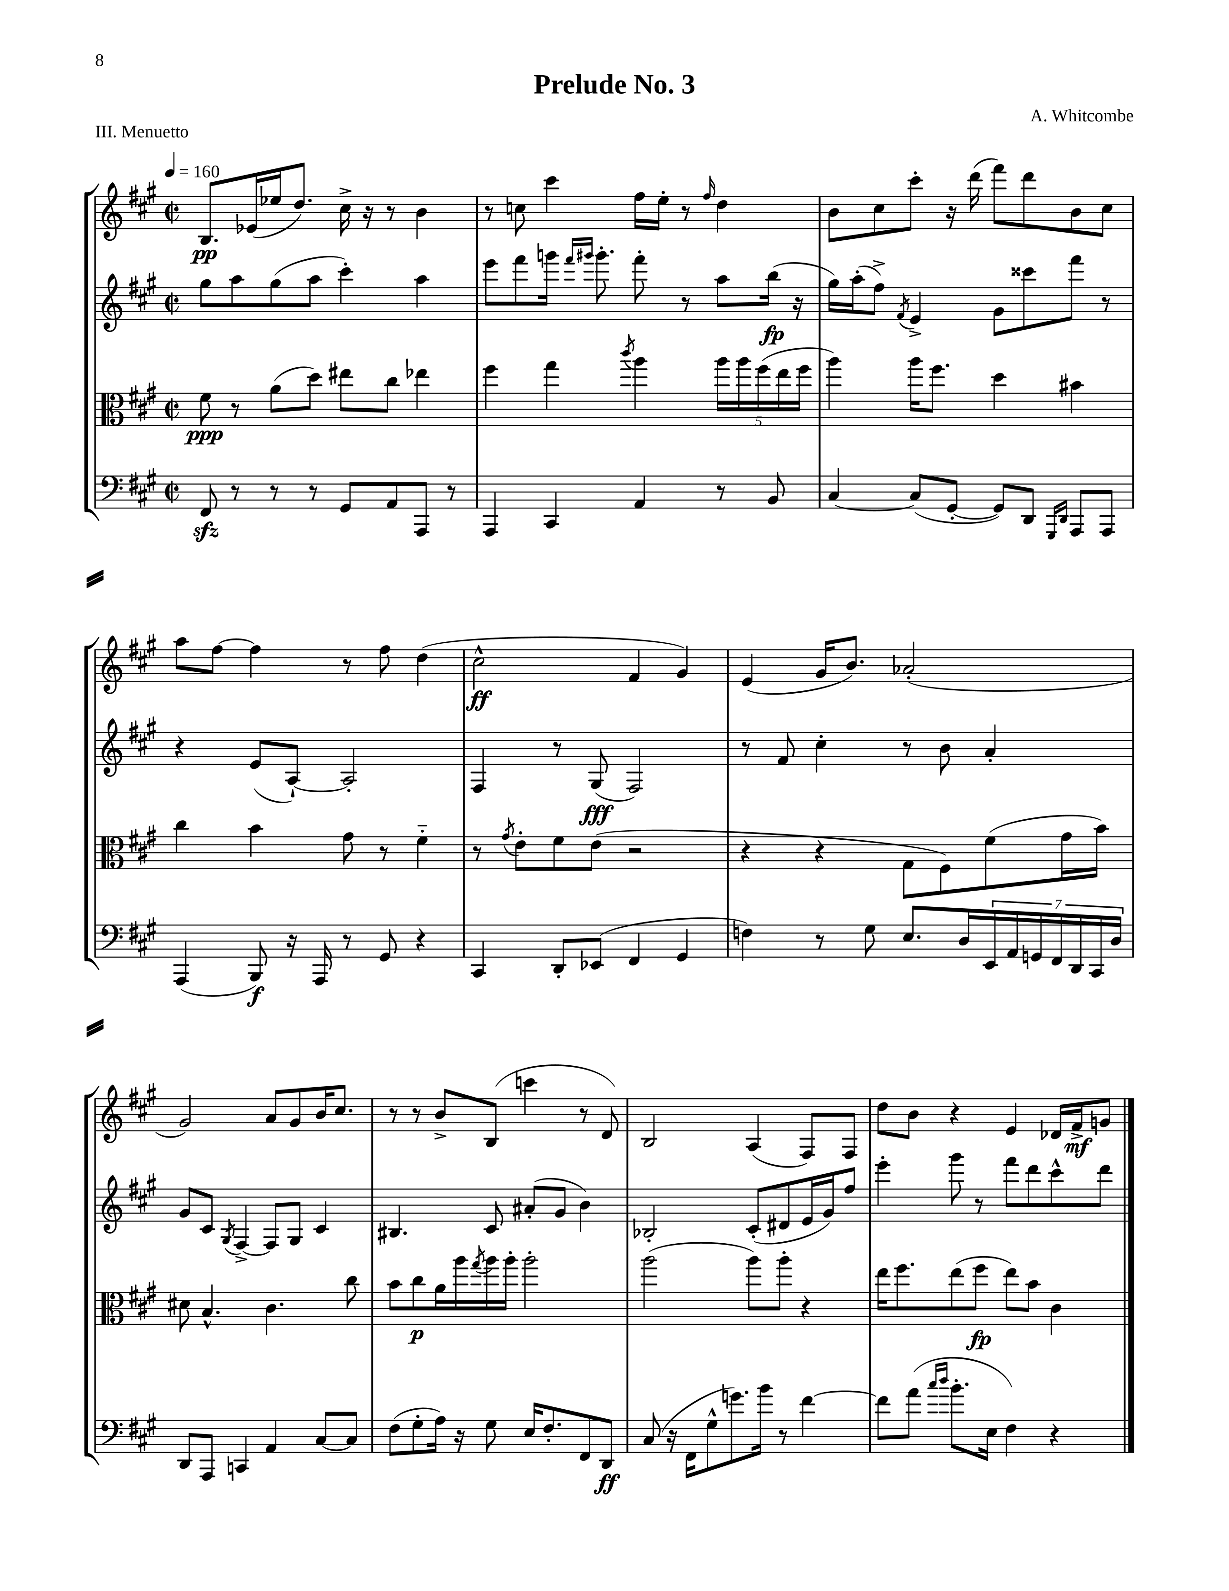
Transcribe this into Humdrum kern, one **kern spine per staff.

**kern	**dynam	**kern	**dynam	**kern	**dynam	**kern	**dynam
*part4	*part4	*part3	*part3	*part2	*part2	*part1	*part1
*staff4	*staff4	*staff3	*staff3	*staff2	*staff2	*staff1	*staff1
*clefF4	*	*clefC3	*	*clefG2	*	*clefG2	*
*k[f#c#g#]	*	*k[f#c#g#]	*	*k[f#c#g#]	*	*k[f#c#g#]	*
*M2/2	*	*M2/2	*	*M2/2	*	*M2/2	*
*met(c|)	*	*met(c|)	*	*met(c|)	*	*met(c|)	*
*MM160	*	*MM160	*	*MM160	*	*MM160	*
=1	=1	=1	=1	=1	=1	=1	=1
8FF#zz/	.	8f#\	ppp	8gg#\L	.	8.B/L	pp
8r	.	8r	.	8aa\	.	.	.
.	.	.	.	.	.	(16e-X/L	.
8r	.	(8a\L	.	(8gg#\	.	16ee-X/J	.
.	.	.	.	.	.	8.dd/J)	.
8r	.	8dd\J)	.	8aa\J	.	.	.
8GG#/L	.	8ee#X\L	.	4ccc#'\)	.	16cc#^\	.
.	.	.	.	.	.	16r	.
8AA/	.	8cc#\J	.	.	.	8r	.
8AAA/J	.	4ee-X\	.	4aa\	.	4b\	.
8r	.	.	.	.	.	.	.
=2	=2	=2	=2	=2	=2	=2	=2
4AAA/	.	4ff#\	.	8eee\L	.	8r	.
.	.	.	.	8fff#\	.	8ccn\	.
4CC#/	.	4gg#\	.	16gggn\Jk	.	4ccc#\	.
.	.	.	.	16qqfff#/LL	.	.	.
.	.	.	.	16qqggg#X/JJ	.	.	.
.	.	.	.	8.ggg#'\	.	.	.
.	.	8qccc#/	.	.	.	.	.
4AA/	.	4aa\	.	8fff#'\	.	16ff#\LL	.
.	.	.	.	.	.	16ee'\JJ	.
.	.	.	.	8r	.	8r	.
.	.	.	.	.	.	16qqff#/	.
8r	.	20aa\LL	.	8aa\L	.	4dd\	.
.	.	20aa\	.	.	.	.	.
.	.	(20ff#\	.	.	.	.	.
8BB/	.	.	.	(16bb\Jk	fp	.	.
.	.	20ee\	.	.	.	.	.
.	.	.	.	16r	.	.	.
.	.	20ff#\JJ	.	.	.	.	.
=3	=3	=3	=3	=3	=3	=3	=3
[4C#/	.	4aa\)	.	16gg#\LL)	.	8b\L	.
.	.	.	.	(16aa'\J	.	.	.
.	.	.	.	8ff#^\J)	.	8cc#\	.
.	.	.	.	8qf#/	.	.	.
(8C#/L]	.	16aa\KL	.	4e^/	.	8ccc#'\J	.
.	.	8.ff#\J	.	.	.	.	.
[8GG#'/J	.	.	.	.	.	16r	.
.	.	.	.	.	.	(16ddd\	.
8GG#/L])	.	4dd\	.	8g#\L	.	8fff#\L)	.
8DD/J	.	.	.	8ccc##X\	.	8ddd\	.
16qqGGG#/LL	.	.	.	.	.	.	.
16qqDD/JJ	.	.	.	.	.	.	.
8AAA/L	.	4b#X\	.	8fff#\J	.	8b\	.
8AAA/J	.	.	.	8r	.	8cc#\J	.
!!LO:LB:g=z
=4	=4	=4	=4	=4	=4	=4	=4
(4AAA/	.	4cc#\	.	4r	.	8aa\L	.
.	.	.	.	.	.	[8ff#\J	.
8BBB/)	f	4b\	.	(8e/L	.	4ff#\]	.
16r	.	.	.	[8A`/J)	.	.	.
16AAA/	.	.	.	.	.	.	.
8r	.	8g#\	.	2A'/]	.	8r	.
8GG#/	.	8r	.	.	.	8ff#\	.
4r	.	4f#\	.	.	.	(4dd\	.
=5	=5	=5	=5	=5	=5	=5	=5
4CC#/	.	8r	.	4F#/	.	2cc#^^\	ff
.	.	8qg#/	.	.	.	.	.
.	.	8e'\L	.	.	.	.	.
8DD'/L	.	8f#\	.	8r	.	.	.
(8EE-X/J	.	(8e\J	.	(8G#/	fff	.	.
4FF#/	.	2r	.	2F#/)	.	4f#/	.
4GG#/	.	.	.	.	.	4g#/)	.
=6	=6	=6	=6	=6	=6	=6	=6
4Fn\)	.	4r	.	8r	.	(4e/	.
.	.	.	.	8f#/	.	.	.
8r	.	4r	.	4cc#'\	.	16g#/KL	.
.	.	.	.	.	.	8.b/J)	.
8G#\	.	.	.	.	.	.	.
8.E/L	.	8G#\L	.	8r	.	(2a-X'/	.
.	.	8F#\)	.	8b\	.	.	.
16D/L	.	.	.	.	.	.	.
28EE/	.	(8f#\	.	4a'/	.	.	.
28AA/	.	.	.	.	.	.	.
28GGn/	.	.	.	.	.	.	.
28FF#/	.	.	.	.	.	.	.
.	.	16g#\L	.	.	.	.	.
28DD/	.	.	.	.	.	.	.
28CC#/	.	.	.	.	.	.	.
.	.	16b\JJ)	.	.	.	.	.
28D/JJ	.	.	.	.	.	.	.
!!LO:LB:g=z
=7	=7	=7	=7	=7	=7	=7	=7
8DD/L	.	8d#X\	.	8g#/L	.	2g#/)	.
8AAA/J	.	4.B^^/	.	8c#/J	.	.	.
.	.	.	.	8qG#/	.	.	.
4CCn/	.	.	.	[4F#^/	.	.	.
4AA/	.	4.c#\	.	8F#/L]	.	8a/L	.
.	.	.	.	8G#/J	.	8g#/	.
[8C#/L	.	.	.	4c#/	.	16b/K	.
.	.	.	.	.	.	8.cc#/J	.
8C#/J]	.	8cc#\	.	.	.	.	.
=8	=8	=8	=8	=8	=8	=8	=8
(8F#\L	.	8b\L	.	4.B#X/	.	8r	.
8G#'\	.	8cc#\	p	.	.	8r	.
16A\Jk)	.	16a\L	.	.	.	8b^/L	.
16r	.	16aa\	.	.	.	.	.
.	.	8qgg#/	.	.	.	.	.
8G#\	.	16aa\	.	8c#/	.	(8B/J	.
.	.	16aa'\JJ	.	.	.	.	.
16E/KL	.	2aa'\	.	(8a#X'/L	.	4cccn\	.
8.F#'/	.	.	.	.	.	.	.
.	.	.	.	8g#/J	.	.	.
8FF#/	.	.	.	4b\)	.	8r	.
8DD/J	ff	.	.	.	.	8d/)	.
=9	=9	=9	=9	=9	=9	=9	=9
(8C#/	.	(2aa\	.	2B-X'/	.	2B/	.
16r	.	.	.	.	.	.	.
16FF#\KL	.	.	.	.	.	.	.
8G#^^\	.	.	.	.	.	.	.
8.gn\)	.	.	.	.	.	.	.
.	.	8aa\L)	.	(8c#'/L	.	(4A/	.
16b\Jk	.	.	.	.	.	.	.
8r	.	8aa'\J	.	8d#X/	.	.	.
[4f#\	.	4r	.	16e/L	.	8F#/L)	.
.	.	.	.	16g#/J)	.	.	.
.	.	.	.	8ff#/J	.	8F#/J	.
=10	=10	=10	=10	=10	=10	=10	=10
8f#\L]	.	16ee\KL	.	4eee'\	.	8dd\L	.
.	.	8.ff#\	.	.	.	.	.
(8a\J	.	.	.	.	.	8b\J	.
16qqcc#/LL	.	.	.	.	.	.	.
16qqdd/JJ	.	.	.	.	.	.	.
8.b'\L	.	(8ee\	.	8ggg#\	.	4r	.
.	.	8ff#\J	fp	8r	.	.	.
16E\Jk	.	.	.	.	.	.	.
4F#\)	.	8ee\L)	.	8fff#\L	.	4e/	.
.	.	8b\J	.	8ddd\	.	.	.
4r	.	4c#\	.	8ccc#^^\	.	16d-X/LL	.
.	.	.	.	.	.	16f#^/J	mf
.	.	.	.	8ddd\J	.	8gn/J	.
==	==	==	==	==	==	==	==
*-	*-	*-	*-	*-	*-	*-	*-
